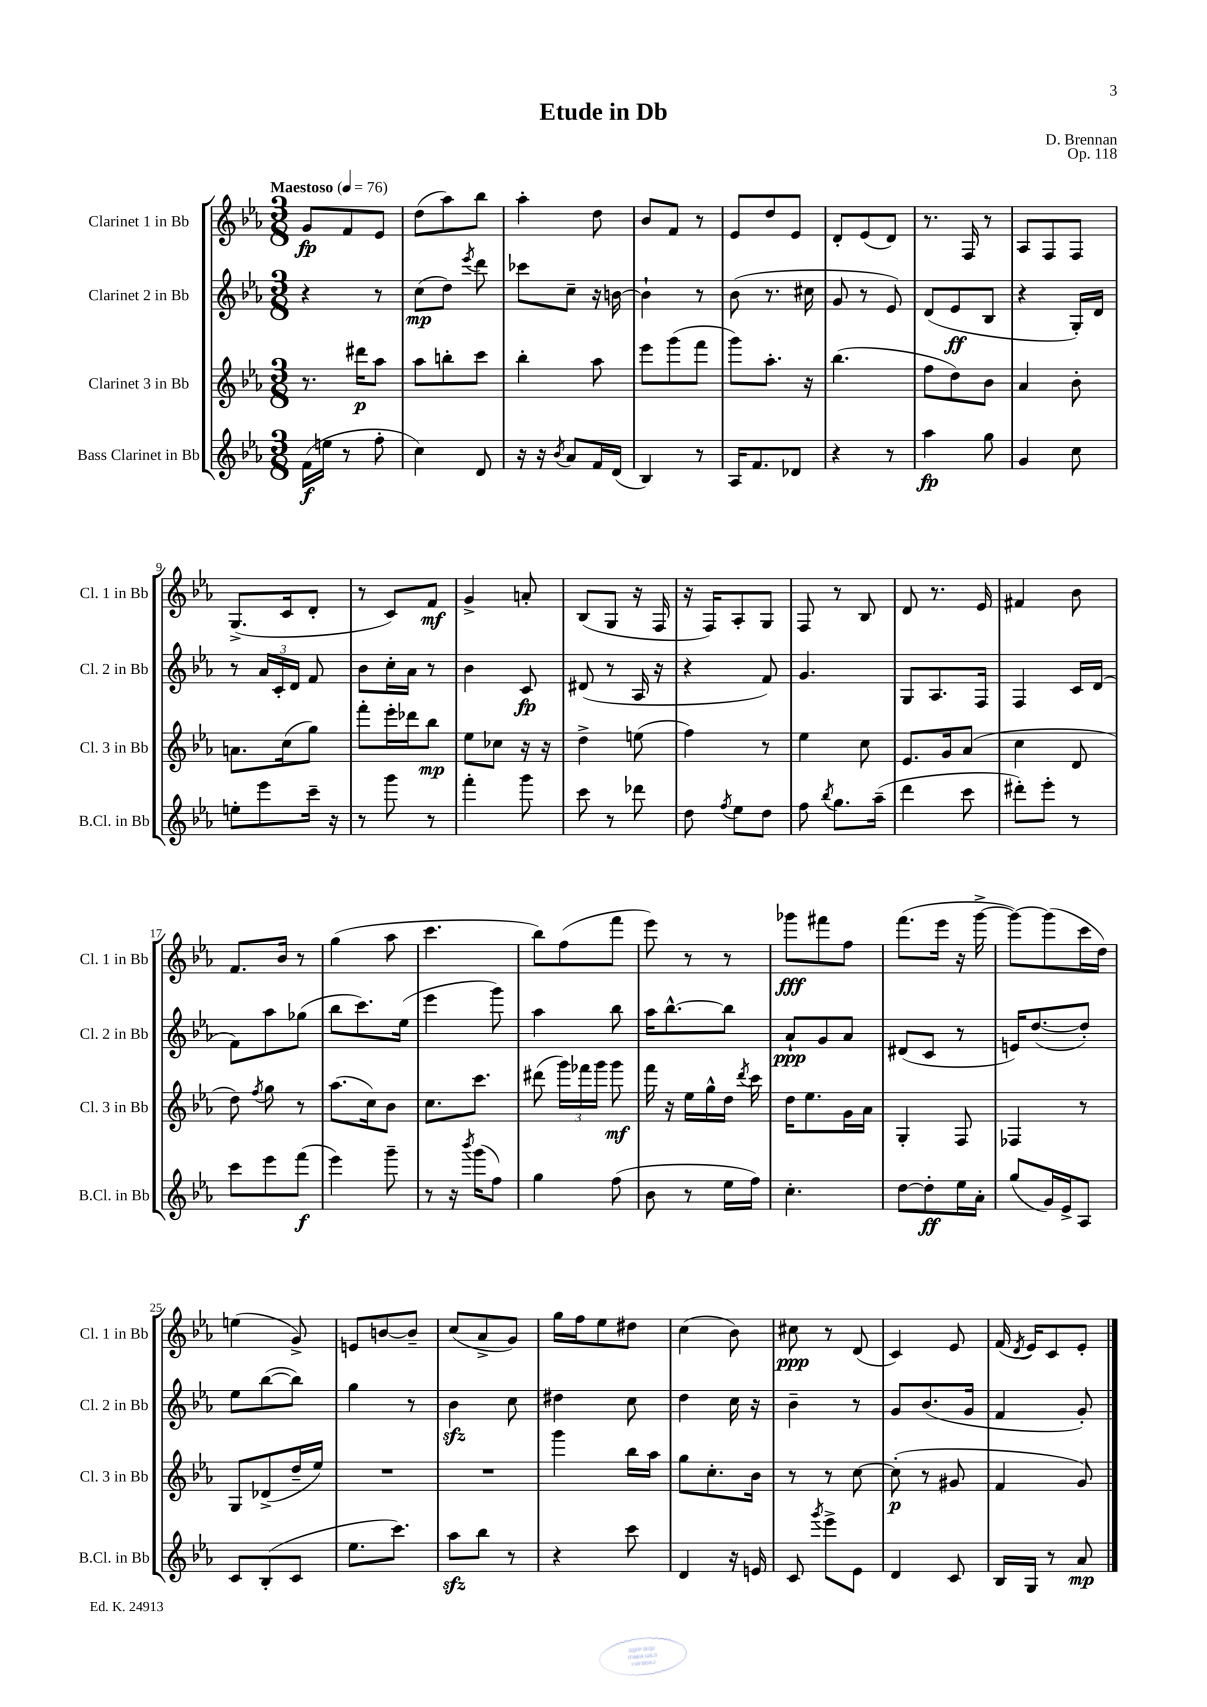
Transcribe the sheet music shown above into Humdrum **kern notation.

**kern	**dynam	**kern	**dynam	**kern	**dynam	**kern	**dynam
*part4	*part4	*part3	*part3	*part2	*part2	*part1	*part1
*staff4	*staff4	*staff3	*staff3	*staff2	*staff2	*staff1	*staff1
*I"Bass Clarinet in Bb	*	*I"Clarinet 3 in Bb	*	*I"Clarinet 2 in Bb	*	*I"Clarinet 1 in Bb	*
*I'B.Cl. in Bb	*	*I'Cl. 3 in Bb	*	*I'Cl. 2 in Bb	*	*I'Cl. 1 in Bb	*
*clefG2	*	*clefG2	*	*clefG2	*	*clefG2	*
*k[b-e-a-]	*	*k[b-e-a-]	*	*k[b-e-a-]	*	*k[b-e-a-]	*
*M3/8	*	*M3/8	*	*M3/8	*	*M3/8	*
*MM76	*	*MM76	*	*MM76	*	*MM76	*
=1	=1	=1	=1	=1	=1	=1	=1
!	!	!	!	!	!	!LO:TX:a:B:t=Maestoso	!
(16f\LL	f	8.r	.	4r	.	8g/L	fp
16een\JJ	.	.	.	.	.	.	.
8r	.	.	.	.	.	8f/	.
.	.	16ddd#X\KL	p	.	.	.	.
8ff'\	.	8aa-\J	.	8r	.	8e-/J	.
=2	=2	=2	=2	=2	=2	=2	=2
4cc\)	.	8aa-\L	.	(8cc\L	mp	(8dd\L	.
.	.	8bbn'\	.	8dd\J)	.	8aa-\)	.
.	.	.	.	8qeee-/	.	.	.
8d/	.	8ccc\J	.	8ddd\	.	8bb-\J	.
=3	=3	=3	=3	=3	=3	=3	=3
16r	.	4bb-'\	.	8ccc-X\L	.	4aa-'\	.
16r	.	.	.	.	.	.	.
8qb-/	.	.	.	.	.	.	.
8a-/L	.	.	.	8cc~\J	.	.	.
16f/L	.	8aa-\	.	16r	.	8dd\	.
(16d/JJ	.	.	.	[16bn\	.	.	.
=4	=4	=4	=4	=4	=4	=4	=4
4B-/)	.	8eee-\L	.	4b`\]	.	8b-/L	.
.	.	(8ggg\	.	.	.	8f/J	.
8r	.	8fff\J	.	8r	.	8r	.
=5	=5	=5	=5	=5	=5	=5	=5
16A-/KL	.	8ggg\L)	.	(8b-\	.	8e-/L	.
8.f/	.	.	.	.	.	.	.
.	.	8.aa-'\J	.	8.r	.	8dd/	.
8d-X/J	.	.	.	.	.	8e-/J	.
.	.	16r	.	16cc#X\	.	.	.
=6	=6	=6	=6	=6	=6	=6	=6
4r	.	(4.bb-\	.	8g/	.	8d'/L	.
.	.	.	.	8r	.	(8e-/	.
8r	.	.	.	8e-/)	.	8d/J)	.
=7	=7	=7	=7	=7	=7	=7	=7
4aa-\	fp	8ff\L	.	(8d/L	.	8.r	.
.	.	8dd\)	.	8e-/	ff	.	.
.	.	.	.	.	.	16F/	.
8gg\	.	8b-\J	.	8B-/J	.	8r	.
=8	=8	=8	=8	=8	=8	=8	=8
4g/	.	4a-/	.	4r	.	8A-/L	.
.	.	.	.	.	.	8F/	.
8cc\	.	8b-'\	.	16G'/LL)	.	8F/J	.
.	.	.	.	16d/JJ	.	.	.
!!LO:LB:g=z
=9	=9	=9	=9	=9	=9	=9	=9
8een'\L	.	8.an\L	.	8r	.	(8.G^/L	.
8eee-\	.	.	.	24a-/LL	.	.	.
.	.	.	.	24c'/	.	.	.
.	.	(16cc\k	.	.	.	16c/k	.
.	.	.	.	24d/JJ	.	.	.
16ccc~\Jk	.	8gg\J)	.	8f/	.	8d'/J	.
16r	.	.	.	.	.	.	.
=10	=10	=10	=10	=10	=10	=10	=10
8r	.	8fff'\L	.	8b-\L	.	8r	.
8ggg\	.	16eee-'\L	.	16cc'\L	.	8c/L)	.
.	.	16ddd-X\J	.	16a-\JJ	.	.	.
8r	.	8bb-\J	mp	8r	.	8f/J	mf
=11	=11	=11	=11	=11	=11	=11	=11
4fff'\	.	8ee-\L	.	4b-\	.	4g^/	.
.	.	8cc-X\J	.	.	.	.	.
8ggg\	.	16r	.	8c/	fp	8an'/	.
.	.	16r	.	.	.	.	.
=12	=12	=12	=12	=12	=12	=12	=12
8ccc\	.	4dd^\	.	(8d#X/	.	(8B-/L	.
8r	.	.	.	8r	.	8G/J	.
8ddd-X\	.	(8een\	.	16A-/	.	16r	.
.	.	.	.	16r	.	16F/	.
=13	=13	=13	=13	=13	=13	=13	=13
8dd\	.	4ff\)	.	4r	.	16r	.
.	.	.	.	.	.	16F/KL)	.
8qff/	.	.	.	.	.	.	.
8ee-\L	.	.	.	.	.	8A-'/	.
8dd\J	.	8r	.	8f/)	.	8G/J	.
=14	=14	=14	=14	=14	=14	=14	=14
8ff\	.	4ee-\	.	4.g/	.	8F/	.
8qbb-/	.	.	.	.	.	.	.
8.gg\L	.	.	.	.	.	8r	.
.	.	8cc\	.	.	.	8B-/	.
(16aa-~\Jk	.	.	.	.	.	.	.
=15	=15	=15	=15	=15	=15	=15	=15
4ddd\	.	8.e-/L	.	8G/L	.	8d/	.
.	.	.	.	8.A-/	.	8.r	.
.	.	16g/k	.	.	.	.	.
8ccc\	.	(8a-/J	.	.	.	.	.
.	.	.	.	16F/Jk	.	16e-/	.
=16	=16	=16	=16	=16	=16	=16	=16
8ddd#X'\L)	.	4cc\	.	4F/	.	4f#X/	.
8eee-'\J	.	.	.	.	.	.	.
8r	.	8d/	.	16c/LL	.	8b-\	.
.	.	.	.	(16d/JJ	.	.	.
!!LO:LB:g=z
=17	=17	=17	=17	=17	=17	=17	=17
8ccc\L	.	8dd\)	.	8f\L)	.	8.f/L	.
.	.	8qff/	.	.	.	.	.
8eee-\	.	8gg\	.	8aa-\	.	.	.
.	.	.	.	.	.	16b-/Jk	.
(8fff\J	f	8r	.	(8gg-X\J	.	8r	.
=18	=18	=18	=18	=18	=18	=18	=18
4eee-\)	.	(8.aa-\L	.	8bb-\L	.	(4gg\	.
.	.	.	.	8.ccc\)	.	.	.
.	.	16cc\k)	.	.	.	.	.
8ggg~\	.	8b-\J	.	.	.	8aa-\	.
.	.	.	.	(16ee-\Jk	.	.	.
=19	=19	=19	=19	=19	=19	=19	=19
8r	.	8.cc\L	.	4eee-\	.	4.ccc\	.
16r	.	.	.	.	.	.	.
8qbbb-/	.	.	.	.	.	.	.
(16ggg\KL	.	8.ccc\J	.	.	.	.	.
8ff\J)	.	.	.	8ggg\)	.	.	.
=20	=20	=20	=20	=20	=20	=20	=20
4gg\	.	(8ddd#X\	.	4aa-\	.	8bb-\L)	.
.	.	24ggg\LL)	.	.	.	(8ff\	.
.	.	24fff-X\	.	.	.	.	.
.	.	24ggg\JJ	.	.	.	.	.
(8ff\	.	8ggg\	mf	8bb-\	.	8fff\J	.
=21	=21	=21	=21	=21	=21	=21	=21
8b-\	.	16fff\	.	16aa-\KL	.	8eee-\)	.
.	.	16r	.	[8.bb-^^\	.	.	.
8r	.	16ee-\LL	.	.	.	8r	.
.	.	16gg^^\	.	.	.	.	.
16ee-\LL	.	16dd\JJ	.	8bb-\J]	.	8r	.
.	.	8qddd/	.	.	.	.	.
16ff\JJ)	.	16ccc\	.	.	.	.	.
=22	=22	=22	=22	=22	=22	=22	=22
4.cc'\	.	16dd\KL	.	8a-`/L	ppp	8ggg-X\L	fff
.	.	8.ee-\	.	.	.	.	.
.	.	.	.	8g/	.	8fff#X\	.
.	.	16g\L	.	8a-/J	.	8ff\J	.
.	.	16a-\JJ	.	.	.	.	.
=23	=23	=23	=23	=23	=23	=23	=23
[8dd\L	.	4G'/	.	(8d#X/L	.	(8.fff\L	.
8dd'\]	ff	.	.	8c/J	.	.	.
.	.	.	.	.	.	16eee-\Jk	.
16ee-\L	.	8F/	.	8r	.	16r	.
16a-'\JJ	.	.	.	.	.	[16ggg^\	.
=24	=24	=24	=24	=24	=24	=24	=24
(8gg/L	.	4F-X/	.	16en/KL)	.	8ggg\L_)	.
.	.	.	.	([8.dd/	.	.	.
16g/L)	.	.	.	.	.	(8ggg\]	.
16e-^/J	.	.	.	.	.	.	.
8A-/J	.	8r	.	8dd'/J])	.	16ccc\L	.
.	.	.	.	.	.	16dd\JJ)	.
!!LO:LB:g=z
=25	=25	=25	=25	=25	=25	=25	=25
8c/L	.	8G/L	.	8ee-\L	.	(4een\	.
(8B-'/	.	(8d-X^/	.	([8bb-\	.	.	.
8c/J	.	16dd~/L	.	8bb-\J])	.	8g^/)	.
.	.	16ee-/JJ)	.	.	.	.	.
=26	=26	=26	=26	=26	=26	=26	=26
8.ee-\L	.	4.r	.	4gg\	.	8en/L	.
.	.	.	.	.	.	[8bn/	.
8.ccc\J)	.	.	.	.	.	.	.
.	.	.	.	8r	.	8b~/J]	.
=27	=27	=27	=27	=27	=27	=27	=27
8aa-zz\L	.	4.r	.	4b-zz\	.	(8cc/L	.
8bb-\J	.	.	.	.	.	8a-^/	.
8r	.	.	.	8cc\	.	8g/J)	.
=28	=28	=28	=28	=28	=28	=28	=28
4r	.	4ggg\	.	4dd#X\	.	16gg\LL	.
.	.	.	.	.	.	16ff\J	.
.	.	.	.	.	.	8ee-\	.
8ccc\	.	16bb-\LL	.	8cc\	.	8dd#X\J	.
.	.	16aa-\JJ	.	.	.	.	.
=29	=29	=29	=29	=29	=29	=29	=29
4d/	.	8gg\L	.	4dd\	.	(4cc\	.
.	.	8.cc'\	.	.	.	.	.
16r	.	.	.	16cc\	.	8b-\)	.
16en/	.	16b-\Jk	.	16r	.	.	.
=30	=30	=30	=30	=30	=30	=30	=30
8c/	.	8r	.	4b-~\	.	8cc#X\	ppp
8qggg/	.	.	.	.	.	.	.
8eee-^\L	.	8r	.	.	.	8r	.
8e-\J	.	[8cc\	.	8r	.	(8d/	.
=31	=31	=31	=31	=31	=31	=31	=31
4d/	.	(8cc'\]	p	8g/L	.	4c/)	.
.	.	8r	.	(8.b-/	.	.	.
8c/	.	8g#X/	.	.	.	8e-/	.
.	.	.	.	16g/Jk	.	.	.
=32	=32	=32	=32	=32	=32	=32	=32
16B-/LL	.	4f/	.	4f/	.	(16f/	.
.	.	.	.	.	.	8qd/	.
16G/JJ	.	.	.	.	.	16e-/KL)	.
8r	.	.	.	.	.	8c/	.
8a-/	mp	8g/)	.	8g'/)	.	8e-'/J	.
==	==	==	==	==	==	==	==
*-	*-	*-	*-	*-	*-	*-	*-
